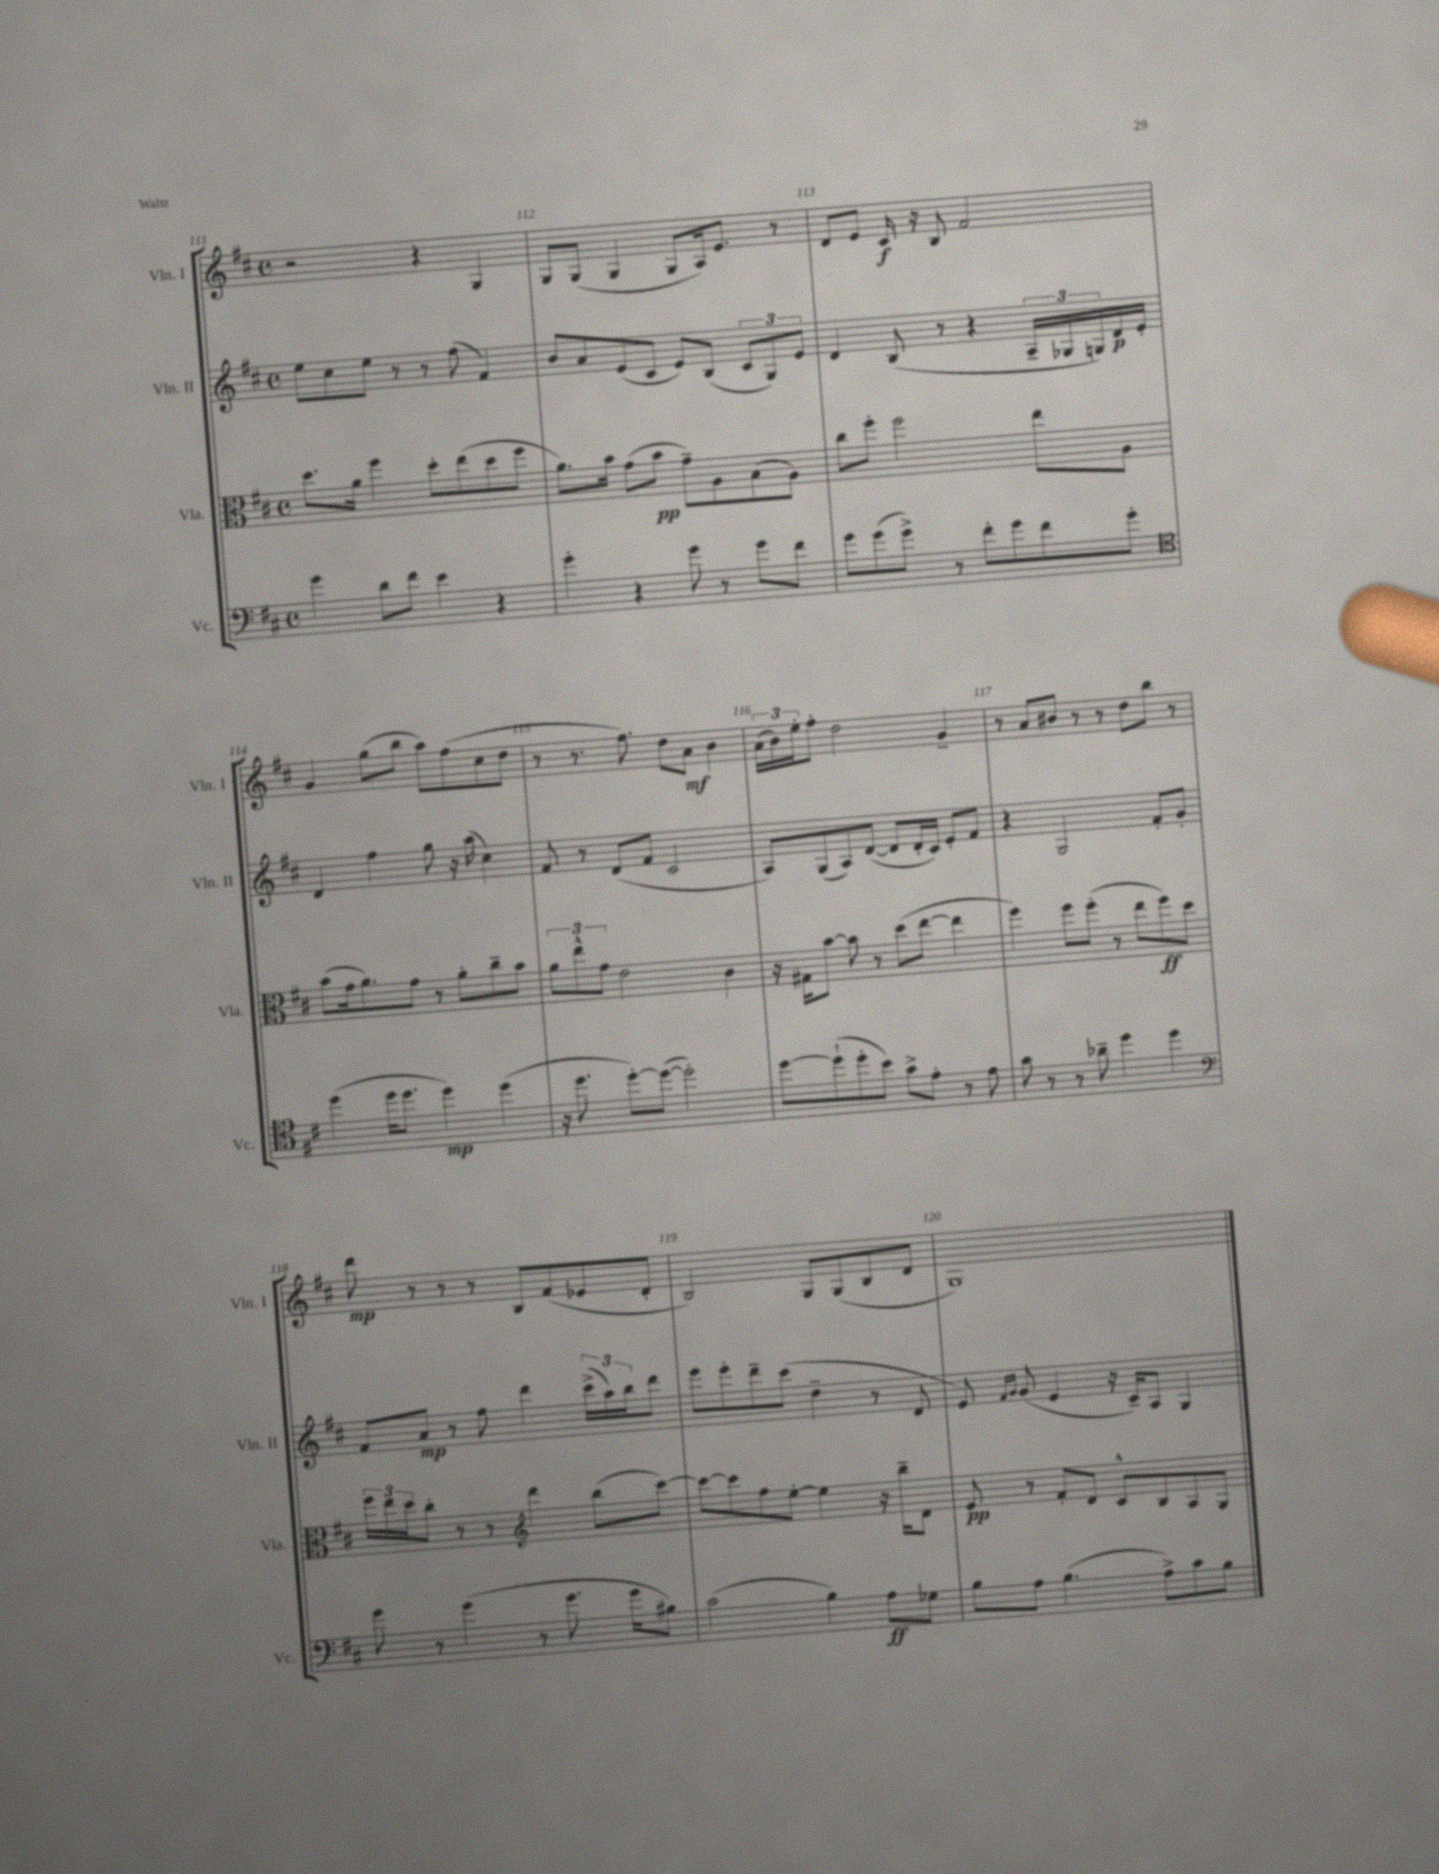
<<
\new StaffGroup <<
\new Staff = "s0" \with { instrumentName = "Vln. I" shortInstrumentName = "Vln. I" } {
    \clef treble \key d \major \defaultTimeSignature \time 4/4
    r2 r4 g4 |
    g8 g8( g4 g8 a16) e'8. r8 |
    d'8 e'8 cis'16\f r16 b8 fis'2 |
    g'4 g''8( b''8 a''8) fis''8( cis''8 d''8 |
    r8 r8. fis''8.) d''8 a'8\mf b'4 |
    \tuplet 3/2 { a'16( b'16) e''16-. } fis''8-. d''2 g'4-- |
    r8 a'8 bis'8 r8 r8 d''8 b''8 r8 |
    d'''8\mp r8 r8 r8 b8 fis'8( ees'8 d'8-. |
    b2) g8 g8( b8 d'8 |
    g1) \bar "|." |
}
\new Staff = "s1" \with { instrumentName = "Vln. II" shortInstrumentName = "Vln. II" } {
    \clef treble \key d \major \defaultTimeSignature \time 4/4
    e''8 cis''8 e''8 r8 r8 fis''8( fis'4) |
    b'8 a'8 e'8( cis'8 e'8) b8( \tuplet 3/2 { cis'8 g8) e'8 } |
    d'4 b8( r8 r4 \tuplet 3/2 { a16-- ges16 g16) } d'16\p e'16-. |
    d'4 fis''4 g''8 r16 a''16( cis''4) |
    fis'8 r8 d'8( fis'8 cis'2 |
    a8) g8( a8) d'8~( d'8 d'16-. cis'16) e'8-. fis'8 |
    r4 g2 fis'8-. g'8-. |
    fis'8 a'8\mp r8 fis''8 d'''4 \tuplet 3/2 { cis'''16->( a''16) b''16 } d'''8 |
    e'''8 e'''8-. d'''8-- cis'''8( d''4-- r8 d'8 |
    e'8) \grace { fis'16 g'16 } g'8( e'4 r16 cis'16--) a8 g4 \bar "|." |
}
\new Staff = "s2" \with { instrumentName = "Vla." shortInstrumentName = "Vla." } {
    \clef alto \key d \major \defaultTimeSignature \time 4/4
    d''8. a'16 fis''4 d''8-. e''8( d''8 fis''8 |
    a'8.) b'16 g'8( b'8\pp g'8--) a8 b8( a8) |
    cis''8 fis''8-. fis''2 e''8 a8 |
    b'8( g'16 a'8.) g'8 r8 a'8-. cis''8-- b'8 |
    \tuplet 3/2 { a'8 e''8-^ g'8 } e'2 cis'4 |
    r16 gis16 b'8~ b'8 r8 d''8( e''8~ e''4 |
    fis''4) fis''8 fis''8-.( r8 e''8 fis''8\ff) d''8 |
    \tuplet 3/2 { fis''16 e''16 d''16 } cis''8-. r8 r8 \clef treble d'''4 b''8( cis'''8~) |
    cis'''8~ cis'''8 fis''8 e''8~-. e''4 r16 b''16-- d'8 |
    e'8\pp r8 fis'8-. d'8 cis'8-^ b8 a8 g8 \bar "|." |
}
\new Staff = "s3" \with { instrumentName = "Vc." shortInstrumentName = "Vc." } {
    \clef bass \key d \major \defaultTimeSignature \time 4/4
    g'4 d'8 fis'8 e'4 r4 |
    g'4-. r4 g'8 r8 g'8 fis'8 |
    g'8 g'8( g'8->) r8 fis'8-. g'8 fis'8 g'8-. |
    \clef tenor d''4( d''16 d''8. d''4\mp) d''4( |
    r16 d''8. d''8~-.) d''8~( d''2-.) |
    d''8~ d''8-!( d''8-. b'8) g'8-> e'8-. r8 e'8 |
    g'8 r8 r8 aes'8-- d''4 d''4 |
    \clef bass g'8 r8 g'4( r8 g'8. g'16 bis8) |
    cis'2( b4) a8\ff ges8 |
    b8 a8 b4.( a8->) cis'8 b8 \bar "|." |
}
>>
>>
\layout { \context { \Score currentBarNumber = #111 \override BarNumber.break-visibility = ##(#f #t #t) barNumberVisibility = #all-bar-numbers-visible } }
